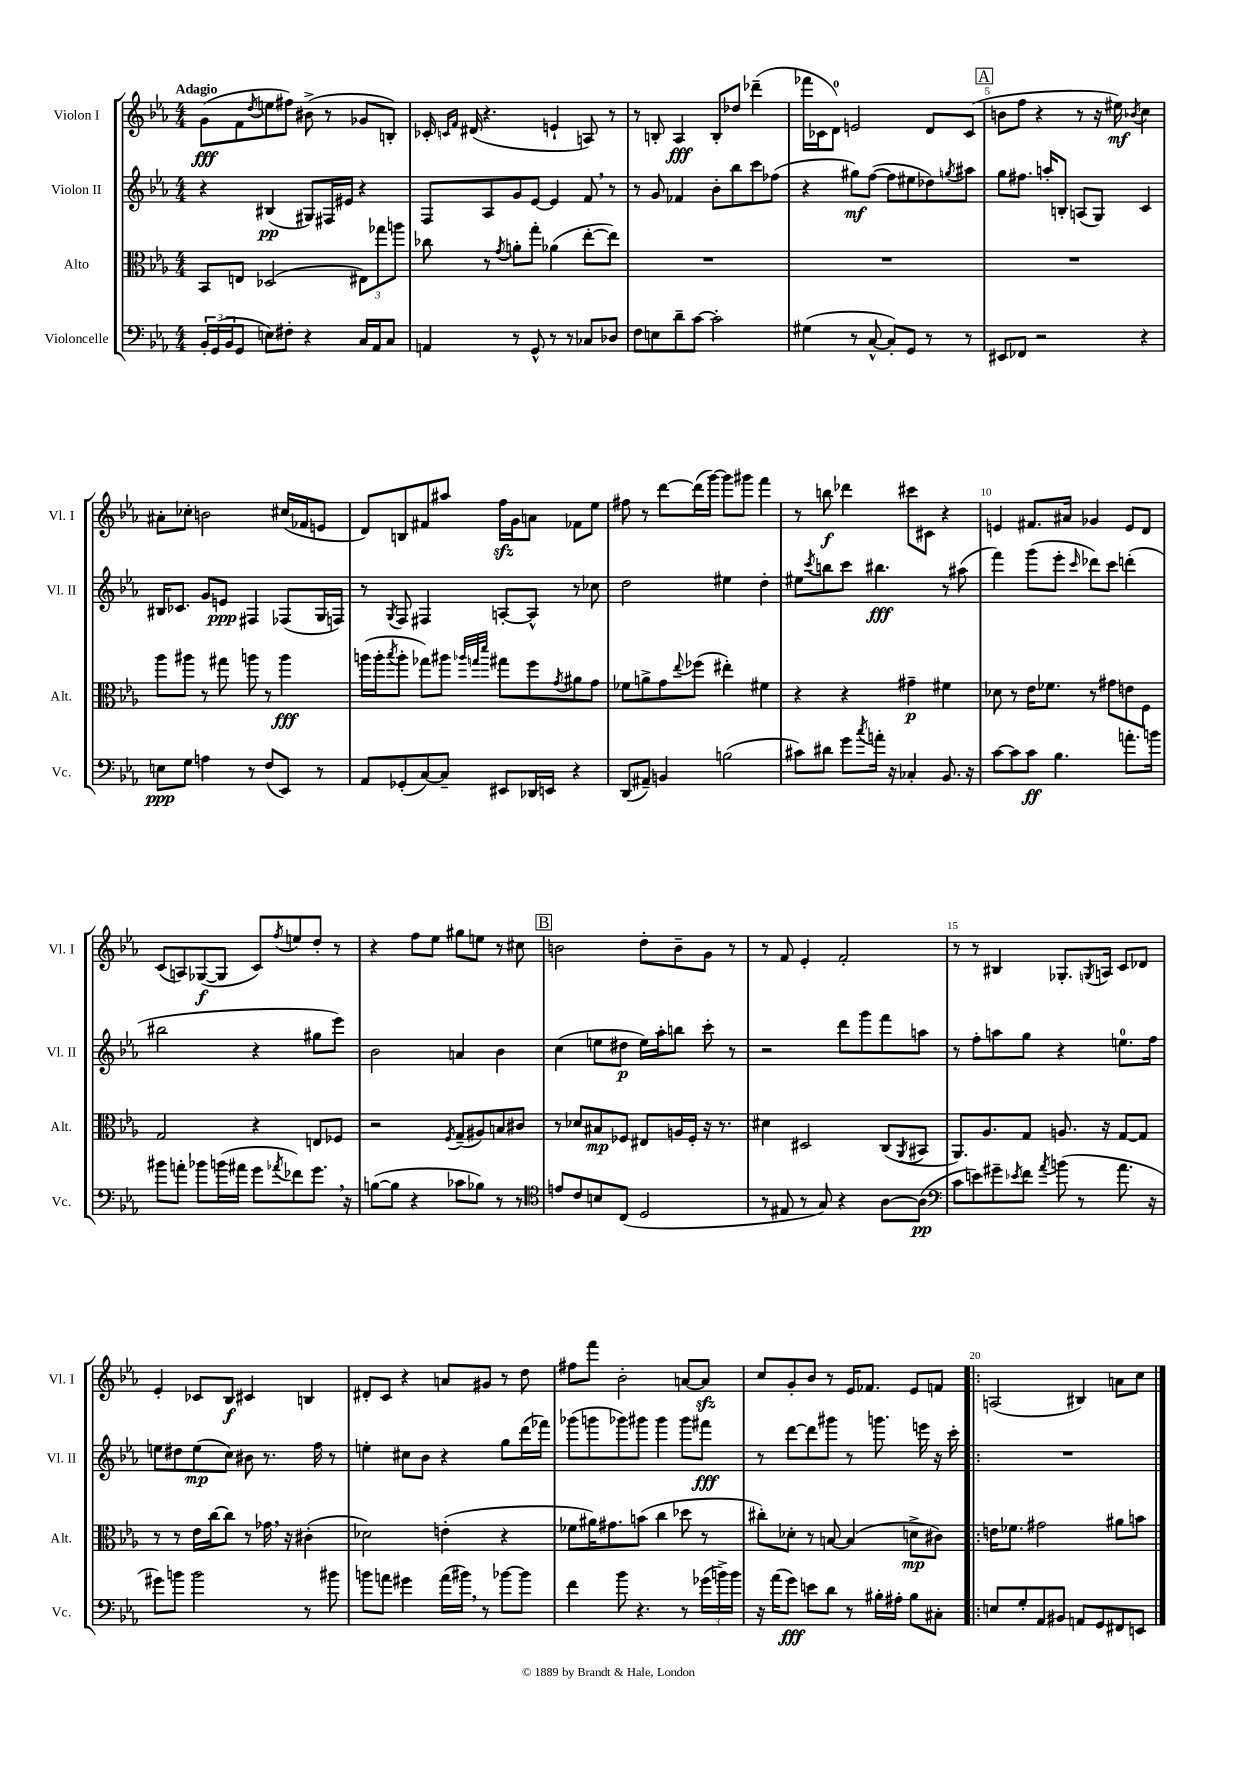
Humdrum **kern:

**kern	**kern	**kern	**kern
*staff4	*staff3	*staff2	*staff1
*clefF4	*clefC3	*clefG2	*clefG2
*k[b-e-a-]	*k[b-e-a-]	*k[b-e-a-]	*k[b-e-a-]
*M4/4	*M4/4	*M4/4	*M4/4
24BB-'	8BB-	4r	(8g
(24GG	.	.	.
24BB-	.	.	.
8GG	8E	.	8f
.	.	.	8qdd
8E)	(2D-	(4B#	8ee
8F#'	.	.	8ff#)
4r	.	8G#)	(8b#^
.	.	16F#	8r
.	.	16e#	.
16C	12E#)	4r	8g-
16AA-	.	.	.
.	12gg-	.	.
8C	.	.	8B')
.	12aa	.	.
=	=	=	=
4AA	8cc-	8F	16c-'
.	.	.	16qqc
.	.	.	16qqf
.	.	.	(16d#
.	8r	8A-	4.r
.	8qg	.	.
8r	8a'	8g	.
8GG^^	8gg'	[8e-	.
8r	(4a-	4e-]	4e`
8r	.	.	.
8C-	[8ee-'	8f	8A)
8D-	8ee-])	8r	8r
=	=	=	=
8F	1r	8r	8r
8E	.	8g	8B'
8d~	.	4f-	4A-
[8c	.	.	.
2c']	.	8b-'	8B'
.	.	8bb-	8dd-
.	.	8ccc	(4ddd-~
.	.	(8ff-	.
=	=	=	=
(4G#	1r	4r	16fff-
.	.	.	16c-
.	.	.	8d)
8r	.	8gg#)	2e
[8C^^	.	([8ff	.
8C'])	.	8ff]	.
8GG	.	8ee#	.
8r	.	8dd-)	8d
.	.	8qgg	.
8r	.	8aa#	(8c-
=	=	=	=
8EE#	1r	8gg	8b
8FF-	.	8.ff#	8ff
2r	.	.	4r
.	.	16aa'	.
.	.	8B'	.
.	.	(8A	8r
.	.	8G)	16r
.	.	.	16ee#)
.	.	.	8qb-
4r	.	4c	4cc
=	=	=	=
8E	8aa-	16B#	8a#'
.	.	8.c-	.
8G	8aa#	.	8cc-'
4A	8r	8g	2b
.	8gg#	8e	.
8r	8aa	4F#	.
(8F	8r	.	.
8EE-)	4aa	(8F-	(16cc#
.	.	.	16f-
8r	.	16G	8e
.	.	16F)	.
=	=	=	=
8AA-	(16aa	8r	8d)
.	16aa'	.	.
.	8qbb-	8qG	.
(8GG-'	8aa'	8F	8B
[8C)	8gg-)	4F#	8f#
8C~]	8aa#	.	8aa#
.	32qqaa-	.	.
.	32qqgg	.	.
.	32qqddd	.	.
8EE#	8gg#	[8A'	16ff
.	.	.	16g
16DD-	8ff	8A^^]	8a
16EE	.	.	.
.	8qg	.	.
4r	8a#	8r	8f-
.	8g	8cc-	8ee-
=	=	=	=
(8DD	8f-	2dd	8ff#
8AA#~)	8a^	.	8r
4BB	8g	.	[8ddd
.	8qqee-	.	.
.	(8ff-	.	(16ddd]
.	.	.	[16ggg)
(2B	4ee#')	4ee#	8ggg]
.	.	.	8ggg#
.	4f#	4dd'	4fff
=	=	=	=
8c#)	4r	8ee#	8r
.	.	8qccc	.
8d#	.	8bb	8bb
8g	4r	8ccc	4ddd-
8qcc	.	.	.
16a'	.	4.bb#	.
16r	.	.	.
4C-'	4g#~	.	8ccc#
.	.	.	8c#
8.BB-	4f#	8r	4r
.	.	(8aa#	.
16r	.	.	.
=	=	=	=
[8c	8d-	4fff)	4e
8c]	8r	.	.
8c	16e-	(8ggg	8.f#
.	8.f-	.	.
4.B-	.	8eee-'	.
.	.	.	16a#
.	.	16qqccc	.
.	8r	8ddd-)	4g-
.	8g#	8ccc	.
8.a'	8e	(4ddd'	8e
.	8F	.	8d
16b	.	.	.
=	=	=	=
8b#	2G	2bb#	(8c
8a'	.	.	8A)
8b-	.	.	([8G-
(16b	.	.	8G-]
16a#	.	.	.
8g	4r	4r	8c)
8qa-	.	.	8qff
8f-)	.	.	8ee
8.g	8E	8gg#	8dd'
.	8F-	8eee-)	8r
16r	.	.	.
=	=	=	=
([8B	2r	2b-	4r
8B]	.	.	.
4r	.	.	8ff
.	.	.	8ee-
.	8qF	.	.
8c-	(8G~	4a	8gg#
8B-)	8A#)	.	8ee
8r	8B	4b-	8r
8r	8c#	.	8cc#
=	=	=	=
*clefC4	*	*	*
8e	8r	(4cc	2b
8c	8d-	.	.
8B	8B#	8ee	.
(8C	8F-	8dd#	.
2D	8E#	16ee)	8dd'
.	.	16aa-'	.
.	16A	8bb	8b~
.	16F-'	.	.
.	16r	8ccc'	8g
.	8.r	.	.
.	.	8r	8r
=	=	=	=
8r	4d#	2r	8r
8E#	.	.	8f
8r	2D#	.	4e-'
8G)	.	.	.
4r	.	8ddd	2f'
.	.	8ggg	.
[8A-	(8C	8fff	.
.	8qAA-	.	.
(8A-]	8BB#	8aa	.
=	=	=	=
*clefF4	*	*	*
8c	8.AA-)	8r	8r
8e)	.	8ff'	8r
.	8.A-	.	.
8g#~	.	8aa	4B#
8qe-	.	.	.
8f	8G	8gg	.
8qa-	.	.	.
(8b	8.A	4r	8.G-'
8r	.	.	.
.	.	.	8qG
.	16r	.	16A
8.a-	[8G	8.ee	8c
.	8G]	.	8d-
16r	.	16ff	.
=	=	=	=
8g#)	8r	8ee	4e-'
8b	8r	8dd#	.
2b	16e-	(8ee	8c-
.	[16cc	.	.
.	8cc]	8cc)	8B-
.	8r	8b#	4c#
.	16g-	8.r	.
.	16r	.	.
8r	(4c#'	.	4B
.	.	16ff	.
8b#	.	8r	.
=	=	=	=
8b	2d-)	4ee'	8d#'
8a	.	.	8c
4g#	.	8cc#	4r
.	.	8b-	.
(16a	(4e'	4r	8a
16b#)	.	.	.
8r	.	.	8g#
[8b-	4r	8gg	8r
8b-]	.	(16ddd	8dd
.	.	16fff-)	.
=	=	=	=
4f	8f-	(8ggg-	8ff#
.	16a#)	8ggg	8fff
.	8.g#	.	.
8b-	.	8ggg-)	2b-'
4.r	(8b	8ggg#	.
.	4cc	4ggg#	.
8r	8dd-	8ggg#	[8a
(24g-	8r	8fff#	8a]
24b^)	.	.	.
24b	.	.	.
=	=	=	=
16r	8cc#')	8r	8cc
(16a-	.	.	.
8g)	8d-'	[8ddd	8g'
8e	8r	8ddd]	8b-
8d	[8B	8ggg#	8r
8r	(4B]	8r	16e-
.	.	.	8.f-
16B#'	.	8.ggg	.
16A#'	.	.	.
8B#	8d^	.	8e-
.	.	16eee	.
8C#'	8c#)	16r	8f
.	.	16ccc'	.
=!|:	=!|:	=!|:	=!|:
8E	16e	1r	(2A
.	8.f-	.	.
8G'	.	.	.
8AA-	2g#	.	.
8BB#	.	.	.
8AA	.	.	4B#)
8GG	.	.	.
8FF#	8a#	.	8a
8EE	8b	.	8cc
==	==	==	==
*-	*-	*-	*-
